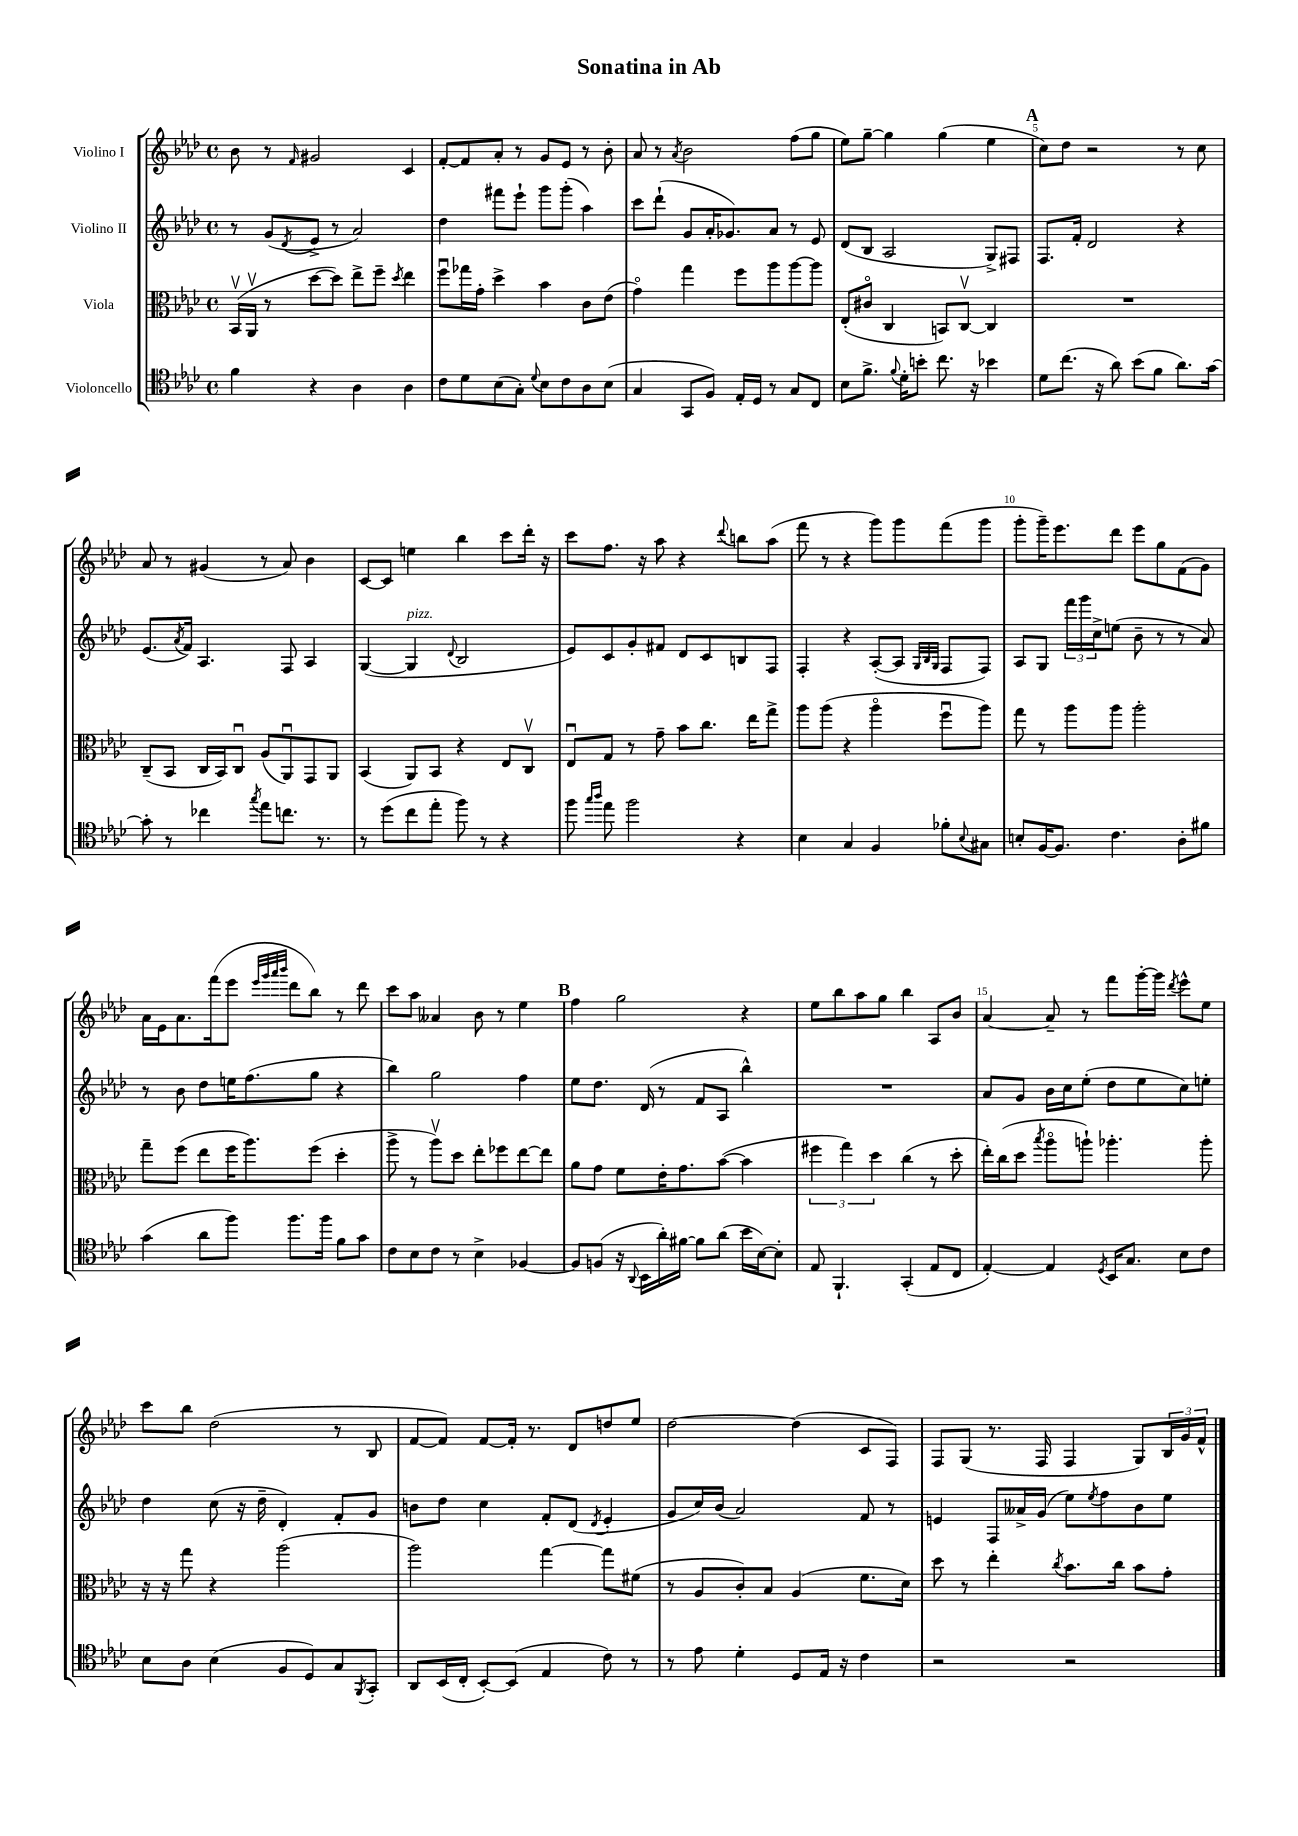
\header { title = "Sonatina in Ab" }
<<
\new StaffGroup <<
\new Staff = "s0" \with { instrumentName = "Violino I" } {
    \clef treble \key aes \major \defaultTimeSignature \time 4/4
    bes'8 r8 \grace { f'16 } gis'2 c'4 |
    f'8~-. f'8 aes'8-. r8 g'8 ees'8 r8 bes'8-. |
    aes'8 r8 \acciaccatura { aes'8 } bes'2 f''8( g''8 |
    ees''8) g''8~-- g''4 g''4( ees''4 |
    \mark \markup { \bold "A" } c''8) des''8 r2 r8 c''8 |
    aes'8 r8 gis'4( r8 aes'8) bes'4 |
    c'8~ c'8 e''4 bes''4 c'''8 des'''16-. r16 |
    c'''8 f''8. r16 aes''8 r4 \appoggiatura { des'''8 } b''8 aes''8( |
    f'''8 r8 r4 g'''8) g'''8 f'''8( g'''8 |
    g'''8-. g'''16--) ees'''8. des'''8 ees'''8 g''8 f'8( g'8) |
    aes'16 ees'16 aes'8. f'''16( ees'''8 \grace { ees'''32 g'''32 aes'''32 bes'''32 } des'''8 bes''8) r8 des'''8 |
    c'''8 aes''8 aeses'4 bes'8 r8 ees''4 |
    \mark \markup { \bold "B" } f''4 g''2 r4 |
    ees''8 bes''8 aes''8 g''8 bes''4 aes8 bes'8 |
    aes'4~ aes'8-- r8 f'''8 g'''16~-. g'''16 \acciaccatura { des'''8 } ees'''8-^ ees''8 |
    c'''8 bes''8 des''2( r8 bes8 |
    f'8~ f'8) f'8~ f'16-. r8. des'8 d''8 ees''8 |
    des''2~ des''4( c'8 f8) |
    f8 g8( r8. f16 f4 g8) \tuplet 3/2 { bes16 g'16 f'16-^ } \bar "|." |
}
\new Staff = "s1" \with { instrumentName = "Violino II" } {
    \clef treble \key aes \major \defaultTimeSignature \time 4/4
    r8 g'8( \acciaccatura { des'8 } ees'8-> r8 aes'2) |
    des''4 fis'''8 ees'''8-! g'''8 g'''8-.( aes''4) |
    c'''8 des'''8-!( g'8 aes'16-. ges'8.) aes'8 r8 ees'8 |
    des'8( bes8 aes2 g8->) fis8 |
    \mark \markup { \bold "A" } f8. f'16-. des'2 r4 |
    ees'8.( \acciaccatura { aes'8 } f'16) aes4. f8 aes4 |
    g4~( g4^\markup { \italic "pizz." } \appoggiatura { des'8 } bes2 |
    ees'8) c'8 g'8-. fis'8 des'8 c'8 b8 f8 |
    f4-. r4 aes8~-.( aes8 \grace { g32 bes32 g32 } f8 f8) |
    aes8 g8 \tuplet 3/2 { f'''16 g'''16 c''16-> } e''8( bes'8-- r8 r8 aes'8) |
    r8 bes'8 des''8 e''16 f''8.( g''8 r4 |
    bes''4) g''2 f''4 |
    \mark \markup { \bold "B" } ees''8 des''8. des'16( r8 f'8 aes8 bes''4-^) |
    R1 |
    aes'8 g'8 bes'16 c''16 ees''8-.( des''8 ees''8 c''8) e''8-. |
    des''4 c''8( r16 des''16-- des'4-.) f'8-. g'8 |
    b'8 des''8 c''4 f'8-. des'8( \acciaccatura { des'8 } ees'4-. |
    g'8 c''16) bes'16( aes'2) f'8 r8 |
    e'4 f8 aeses'16-> g'16( ees''8) \acciaccatura { ees''8 } f''8 bes'8 ees''8 \bar "|." |
}
\new Staff = "s2" \with { instrumentName = "Viola" } {
    \clef alto \key aes \major \defaultTimeSignature \time 4/4
    bes,16\upbow( aes,16\upbow r8 des''8~ des''8) ees''8-> f''8-- \acciaccatura { des''8 } ees''4 |
    f''8\downbow ges''16 g'16-. des''4-> bes'4 c'8 ees'8( |
    g'4\flageolet) g''4 f''8 aes''8 aes''8~ aes''8 |
    ees8-.( cis'8\flageolet c4 b,8) c8~\upbow c4 |
    \mark \markup { \bold "A" } R1 |
    c8--( bes,8 c16 bes,16) c8\downbow aes8( aes,8\downbow) g,8 aes,8 |
    bes,4( aes,8) bes,8 r4 ees8 c8\upbow |
    ees8\downbow g8 r8 g'8-- bes'8 c''8. ees''16 g''8-> |
    aes''8 aes''8( r4 aes''4\flageolet f''8\downbow aes''8) |
    g''8 r8 aes''8 aes''8 aes''2-. |
    g''8-- f''8( ees''8 f''16 aes''8.) f''8( des''4-. |
    aes''8-> r8 aes''8\upbow) des''8 ees''8-. fes''8 ees''8~ ees''8 |
    \mark \markup { \bold "B" } aes'8 g'8 f'8 ees'16-. g'8. bes'8~( bes'4 |
    \tuplet 3/2 { fis''4 g''4) des''4 } c''4( r8 des''8-. |
    ees''16-.) c''16( des''8 \acciaccatura { bes''8 } aes''8\flageolet a''8-!) aes''4.-. aes''8-. |
    r16 r16 g''8 r4 aes''2( |
    aes''2) g''4~ g''8 fis'8( |
    r8 aes8 c'8-.) bes8 aes4( f'8. des'16) |
    des''8 r8 ees''4-. \acciaccatura { c''8 } bes'8. c''16 bes'8 g'8-. \bar "|." |
}
\new Staff = "s3" \with { instrumentName = "Violoncello" } {
    \clef tenor \key aes \major \defaultTimeSignature \time 4/4
    f'4 r4 aes4 aes4 |
    c'8 des'8 bes8( g8-.) \appoggiatura { des'8 } bes8 c'8 aes8 bes8( |
    g4 g,8 f8) ees16-. des16 r8 g8 c8 |
    bes8 f'8.-> \appoggiatura { f'8 } des'16-. b'8-. c''8. r16 bes'4 |
    \mark \markup { \bold "A" } des'8 c''8.( r16 aes'8) bes'8( f'8 aes'8.) g'16~ |
    g'8-. r8 ces''4 \acciaccatura { g''8 } ees''8 c''8. r8. |
    r8 des''8( c''8 ees''8-. f''8) r8 r4 |
    f''8 \grace { g''16 aes''16 } ees''8 f''2 r4 |
    bes4 g4 f4 fes'8-. \appoggiatura { bes8 } gis8 |
    b8-. f16~ f8. c'4. aes8-. fis'8 |
    g'4( aes'8 f''8) f''8. f''16 f'8 g'8 |
    c'8 bes8 c'8 r8 bes4-> fes4~ |
    \mark \markup { \bold "B" } fes8 f8( r16 \appoggiatura { aes,8 } bes,16 aes'16-.) fis'16~ fis'8 aes'8( bes'16 bes16~) bes8-. |
    ees8 f,4.-! g,4-.( ees8 c8 |
    ees4~-.) ees4 \acciaccatura { des8 } bes,16 g8. bes8 c'8 |
    bes8 aes8 bes4( f8 des8) g8 \acciaccatura { f,8 } g,8-. |
    aes,8 bes,16( c16-. bes,8~-.) bes,8( ees4 c'8) r8 |
    r8 ees'8 des'4-. des8 ees16 r16 c'4 |
    r2 r2 \bar "|." |
}
>>
>>
\layout { \context { \Score \override BarNumber.break-visibility = ##(#f #t #t) barNumberVisibility = #(every-nth-bar-number-visible 5) } }
